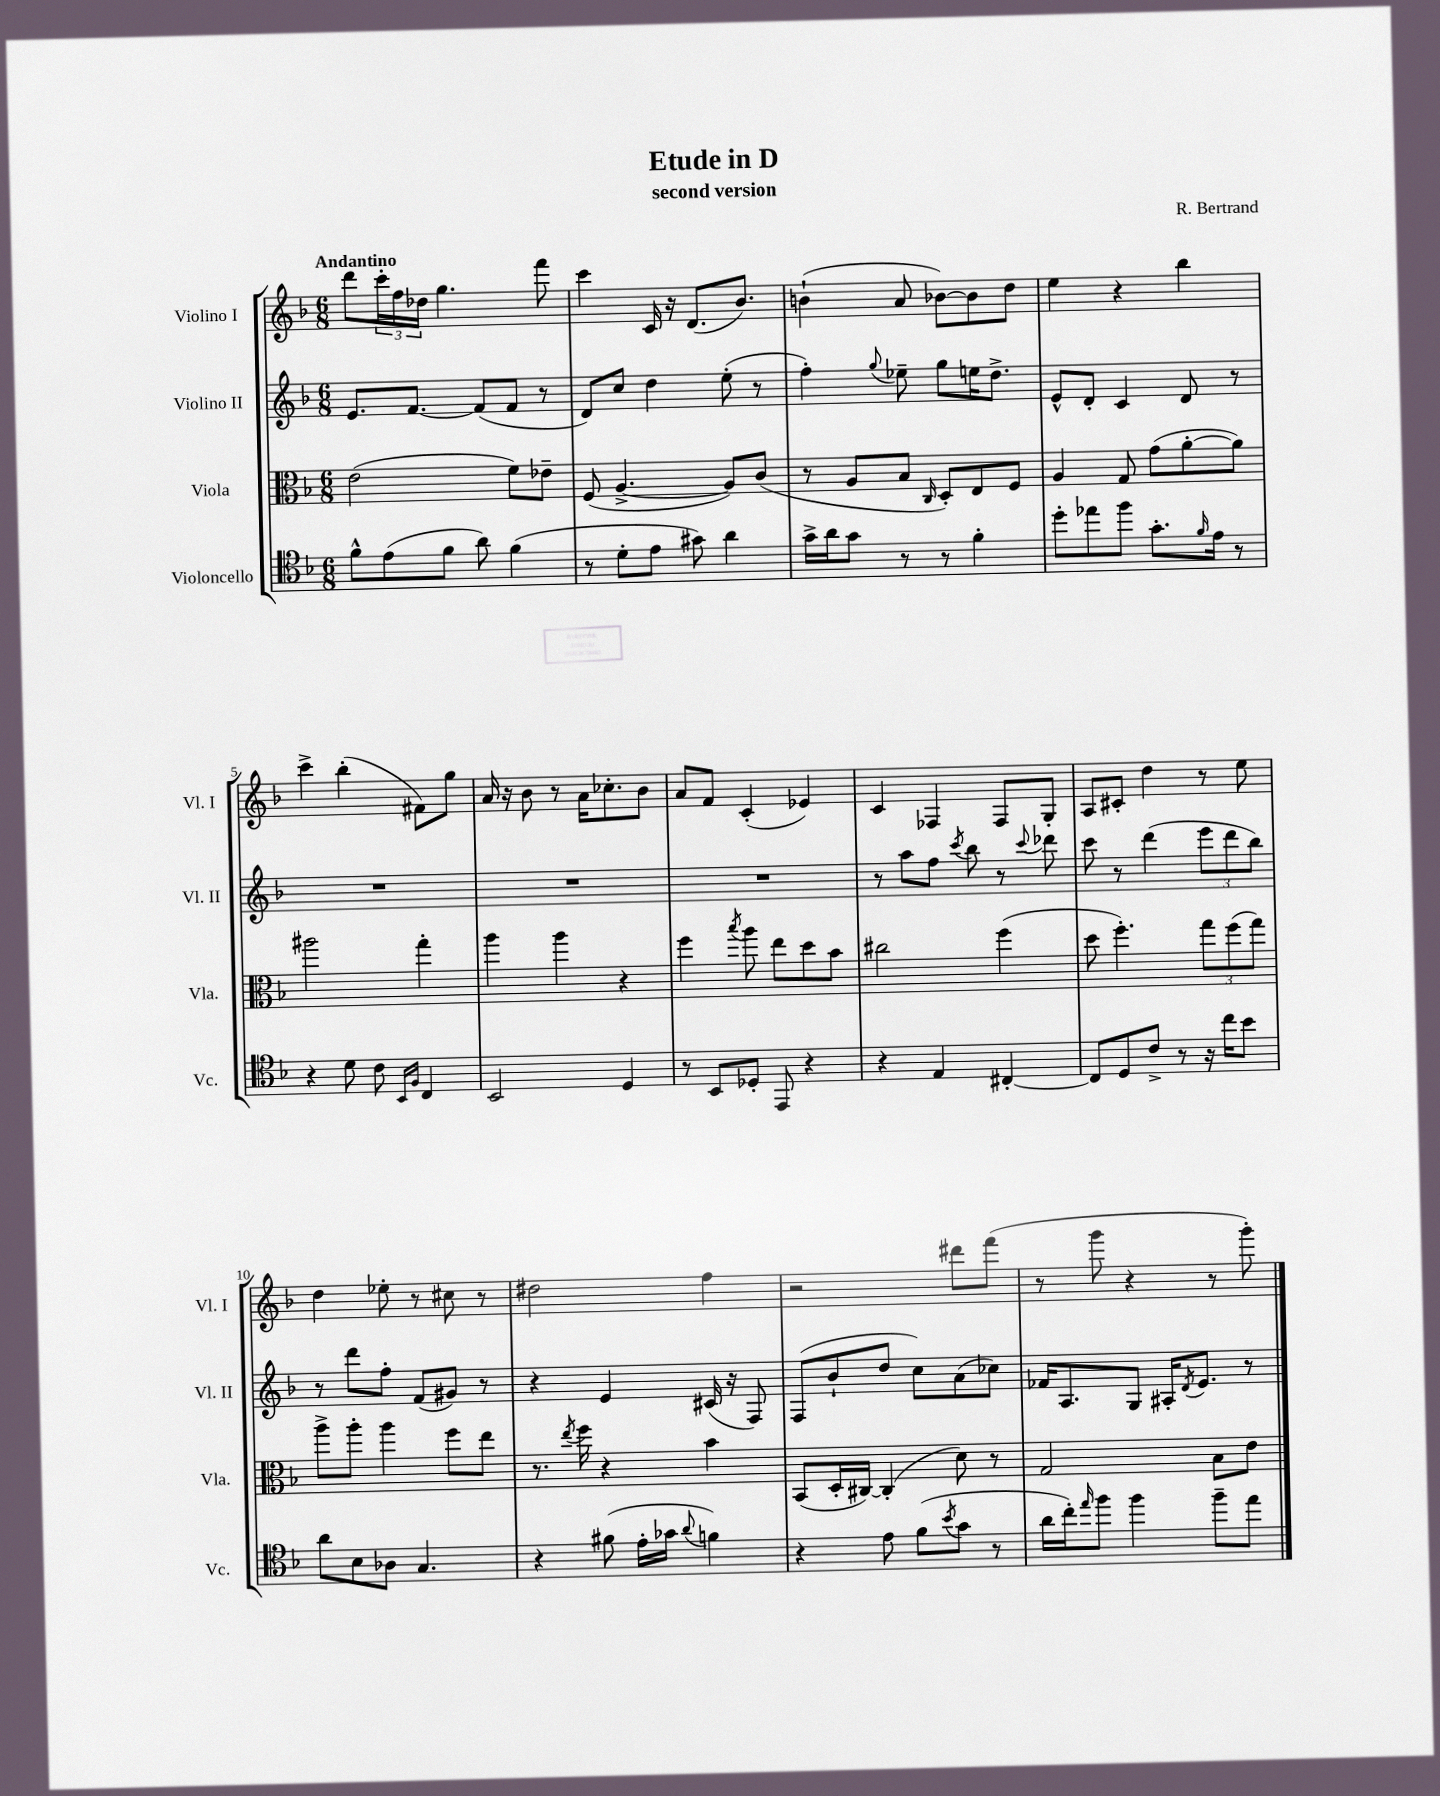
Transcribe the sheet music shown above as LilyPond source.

\header { title = "Etude in D" composer = "R. Bertrand" subtitle = "second version" }
<<
\new StaffGroup <<
\new Staff = "s0" \with { instrumentName = "Violino I" shortInstrumentName = "Vl. I" } {
    \clef treble \key f \major \numericTimeSignature \time 6/8 \tempo "Andantino"
    d'''8 \tuplet 3/2 { c'''16-. f''16 des''16 } g''4. f'''8 |
    c'''4 c'16 r16 d'8.( bes'8.) |
    b'4-!( a'8 bes'8~) bes'8 d''8 |
    e''4 r4 bes''4 |
    c'''4-> bes''4-.( fis'8) g''8 |
    a'16 r16 bes'8 r8 a'16 ces''8.-. bes'8 |
    a'8 f'8 c'4-.( ees'4) |
    c'4 fes4 fes8 g8-. |
    a8 cis'8-. d''4 r8 e''8 |
    d''4 ees''8-. r8 cis''8 r8 |
    dis''2 f''4 |
    r2 dis'''8 f'''8( |
    r8 g'''8 r4 r8 g'''8-.) \bar "|." |
}
\new Staff = "s1" \with { instrumentName = "Violino II" shortInstrumentName = "Vl. II" } {
    \clef treble \key f \major \numericTimeSignature \time 6/8
    e'8. f'8.~ f'8( f'8 r8 |
    d'8) c''8 d''4 e''8-.( r8 |
    f''4-.) \appoggiatura { g''8 } ees''8-- g''8 e''16 d''8.-> |
    e'8-^ d'8-. c'4 d'8 r8 |
    R2. |
    R2. |
    R2. |
    r8 a''8 f''8 \acciaccatura { c'''8 } bes''8 r8 \appoggiatura { c'''8 } des'''8 |
    c'''8 r8 d'''4( \tuplet 3/2 { e'''8 d'''8 bes''8) } |
    r8 d'''8 f''8-. f'8( gis'8) r8 |
    r4 e'4 cis'16( r16 f8) |
    f8( bes'8-! d''8 c''8) a'8( ces''8) |
    fes'16 a8. g8 ais16-. \acciaccatura { d'8 } e'8. r8 \bar "|." |
}
\new Staff = "s2" \with { instrumentName = "Viola" shortInstrumentName = "Vla." } {
    \clef alto \key f \major \numericTimeSignature \time 6/8
    e'2( f'8) ees'8-- |
    f8( a4.~-> a8) c'8( |
    r8 a8 bes8 \grace { c16 } d8-.) e8 f8 |
    a4 g8 g'8( a'8~-. a'8) |
    ais''2 g''4-. |
    a''4 a''4 r4 |
    f''4 \acciaccatura { bes''8 } a''8 e''8 d''8 bes'8 |
    cis''2 f''4( |
    d''8 f''4.-.) \tuplet 3/2 { g''8 f''8( g''8) } |
    a''8-> a''8-. a''4 f''8 e''8 |
    r8. \acciaccatura { e''8 } f''16 r4 bes'4 |
    bes,8( d16-. cis16~) cis4-.( d'8) r8 |
    g2 bes8 e'8 \bar "|." |
}
\new Staff = "s3" \with { instrumentName = "Violoncello" shortInstrumentName = "Vc." } {
    \clef tenor \key f \major \numericTimeSignature \time 6/8
    f'8-^ e'8( f'8 a'8) f'4( |
    r8 d'8-. e'8 gis'8) a'4 |
    g'16-> a'16 g'8 r8 r8 f'4-. |
    d''8-. ees''8 f''8 g'8.-. \grace { f'16 } e'16 r8 |
    r4 d'8 c'8 \grace { bes,16 f16 } c4 |
    bes,2 d4 |
    r8 bes,8 des8-. e,8 r4 |
    r4 e4 cis4~-. |
    cis8 d8 c'8-> r8 r16 c''16 bes'8 |
    a'8 bes8 aes8 g4. |
    r4 fis'8( e'16-. ges'16 \appoggiatura { a'8 } f'4) |
    r4 e'8 f'8( \acciaccatura { bes'8 } g'8 r8 |
    a'16 c''16-.) \grace { e''16 } f''8 f''4 f''8-- e''8 \bar "|." |
}
>>
>>
